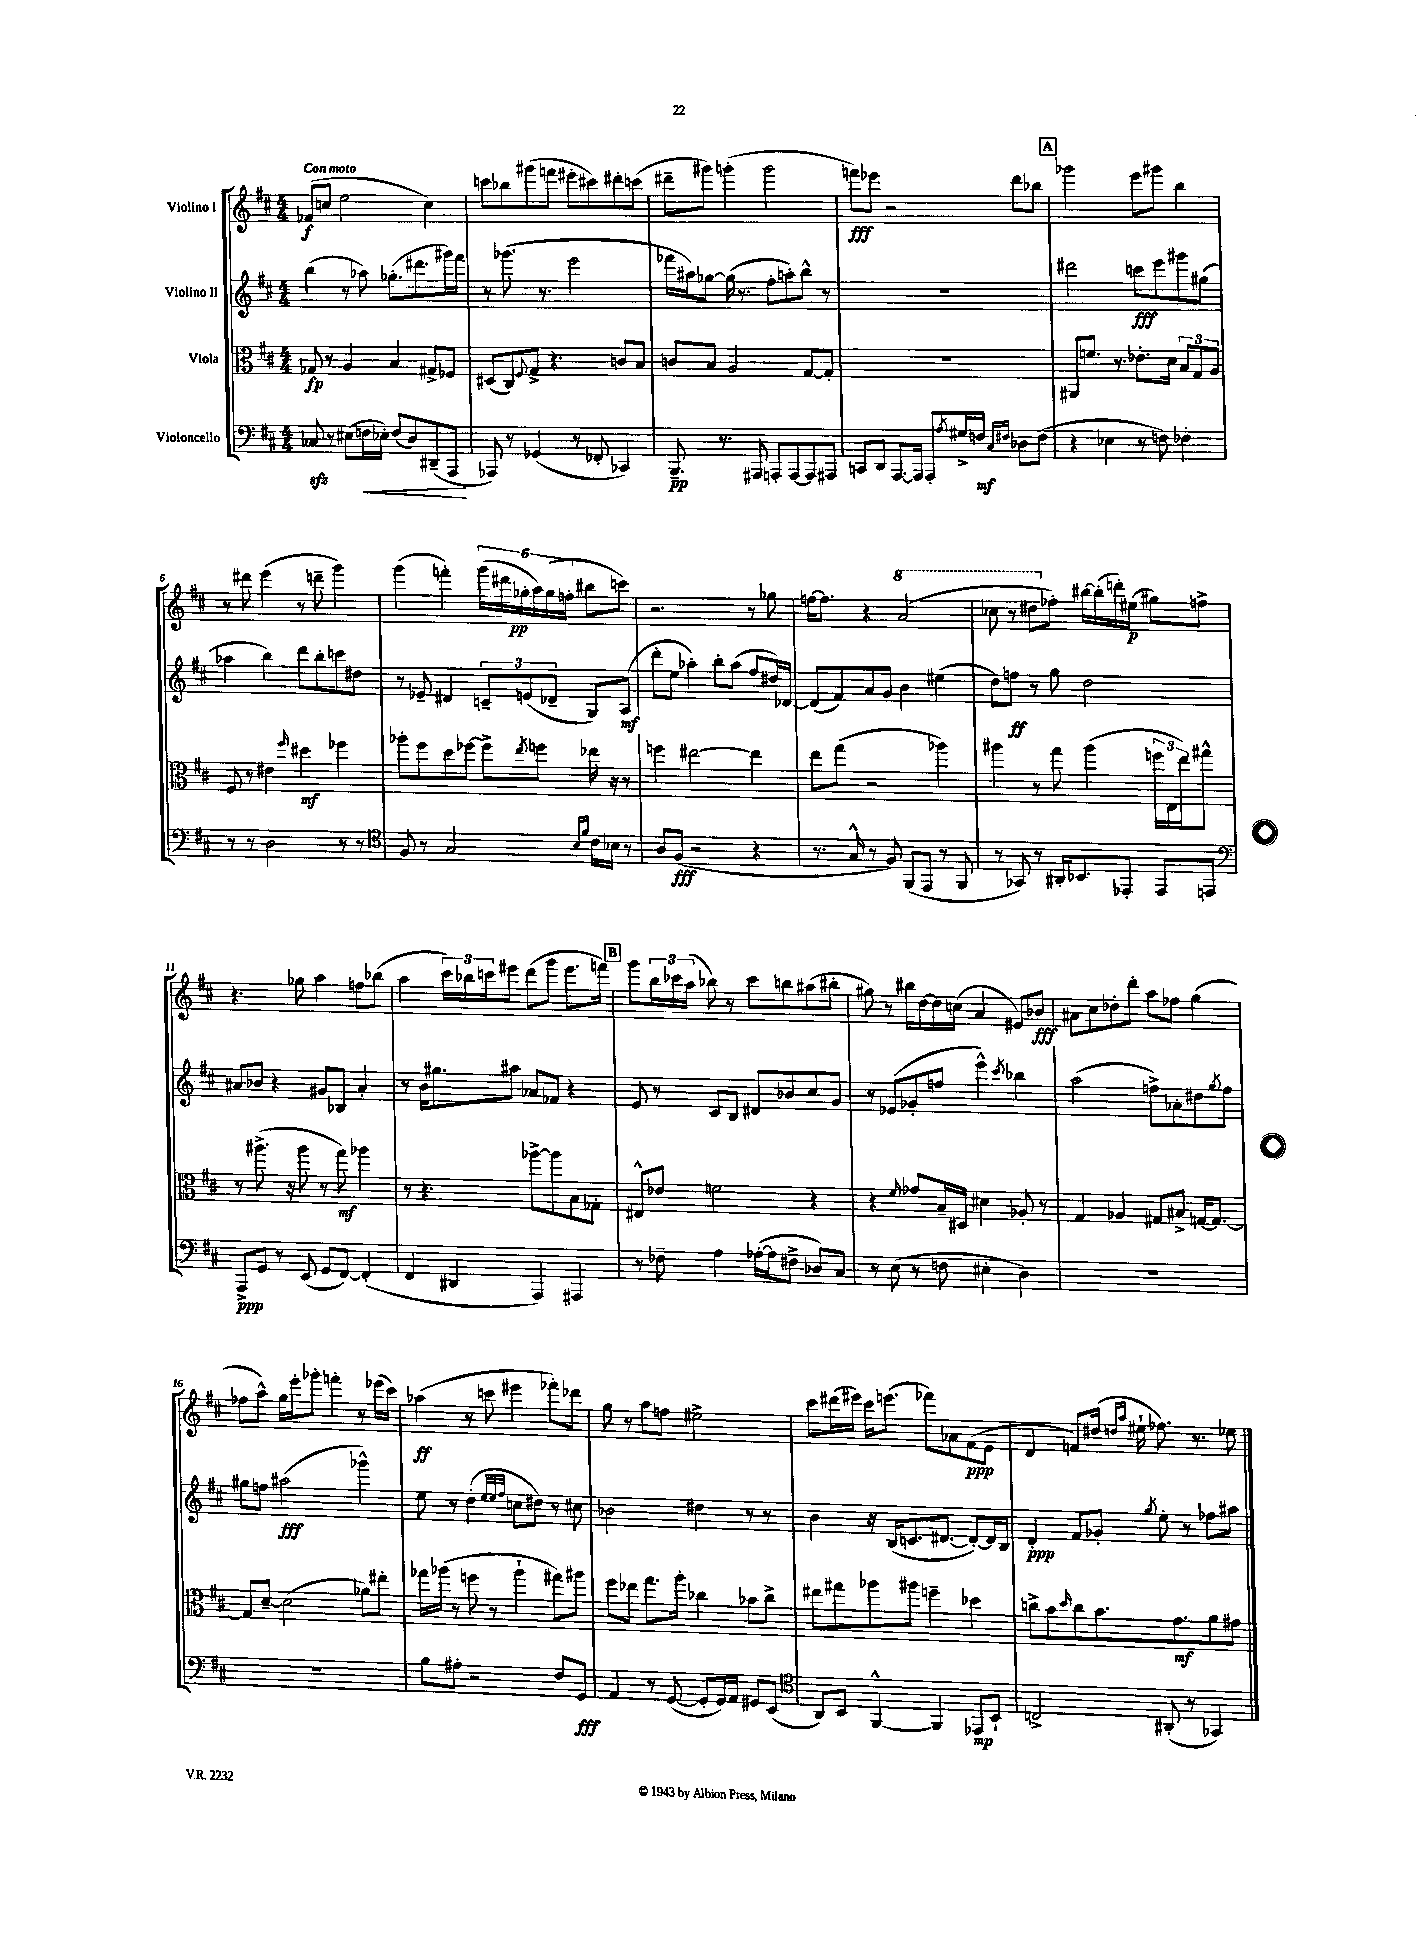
<<
\new StaffGroup <<
\new Staff = "s0" \with { instrumentName = "Violino I" } {
    \clef treble \key d \major \numericTimeSignature \time 4/4 \tempo "Con moto"
    fes'8\f( c''8 e''2 c''4) |
    c'''8 bes''8 gis'''8( f'''8 eis'''8-. cis'''8) dis'''8-. c'''8( |
    dis'''8-- gis'''8) g'''4-.( g'''2 |
    f'''8\fff) ees'''8 r2 d'''8 bes''8 |
    \mark \markup { \box "A" } ges'''2 e'''8 gis'''8 b''4 |
    r8 dis'''8 e'''4( r8 d'''8-- g'''4) |
    g'''4( f'''4-.) \tuplet 6/4 { g'''16( dis'''16 ges''16-.\pp a''16) ges''16( f''16-. } bis''8 c'''8) |
    r2. r8 ges''8 |
    f''16~ f''8. r4 \ottava #1 a''2( |
    ces'''8 r8 dis'''8 \ottava #0 fes''8-.) bis''16~ bis''16-.( d'''16-.) eis''16\p( gis''8) f''8-> |
    r4. ges''8 a''4 f''8 bes''8( |
    a''4 \tuplet 3/2 { cis'''16) bes''16 c'''16 } eis'''8 d'''8( g'''8 eis'''8. f'''16) |
    \mark \markup { \box "B" } g'''8 \tuplet 3/2 { b''16 ces'''16 a''16( } bes''8) r8 ces'''8 b''8 ais''8( bis''8-. |
    gis''8) r8 bis''16 d''16~ d''16 c''16( a'4 eis'8) bes'8\fff |
    ais'8 cis''8 des''8-. d'''8-. a''8 fes''8 g''4( |
    fes''8 a''8-^) g''16 e'''16-. ges'''8-. f'''4-. r8 ees'''16( cis'''16) |
    aes''4\ff( r8 c'''8 eis'''4 fes'''8-.) des'''8 |
    g''8 r8 a''8 f''8 eis''2-> |
    cis'''8 dis'''16( eis'''16) cis'''16 e'''8.( fes'''8) aes'8 fis'8\ppp( e'8 |
    d'4 f'8) dis''16( \grace { d''16 a''16 } eis''16-! fes''8.) r8. ees''8 \bar "|." |
}
\new Staff = "s1" \with { instrumentName = "Violino II" } {
    \clef treble \key d \major \numericTimeSignature \time 4/4
    b''4( r8 aes''8) ges''8.-.( dis'''8. gis'''16) fis'''16 |
    r8 ges'''8.( r8. e'''2 |
    fes'''16 ais''16) ges''8~ ges''16( r8. fis''8-. a''8-.) b''8-^ r8 |
    R1 |
    \mark \markup { \box "A" } dis'''2 c'''8\fff e'''8 gis'''8 gis''8( |
    aes''4 b''4) d'''8 b''8-. c'''8 dis''8 |
    r8 ees'8-- dis'4 \tuplet 3/2 { c'8-- e'8( des'8-- } g8) a8\mf( |
    d'''8-. e''8 aes''4-.) b''8-. aes''8( fis''8 dis''16) des'16~ |
    des'8( fis'8) a'8 g'8 b'4 eis''4( |
    d''8) f''8\ff r8 g''8 d''2 |
    ais'8 bes'8 r4 gis'8 bes8 ais'4-. |
    r8 b'16 gis''8. ais''8 aes'8 fes'8 r4 |
    \mark \markup { \box "B" } e'8 r8 cis'8 b8 dis'8 bes'8 cis''8 g'8 |
    r8 ees'8( ges'8-. f''8 e'''4-^) \acciaccatura { cis'''8 } bes''4 |
    a''2( f''8->) aes'8-. dis''8 \acciaccatura { g''8 } f''8 |
    gis''8 f''8 ais''2\fff( ges'''4-^) |
    e''8 r8 d''4-.( \grace { e''32 e''32 fis''32 } c''8 dis''8) r8 cis''8 |
    bes'2 dis''4 r8 r8 |
    b'4 r16 b16( c'8. dis'8.~ dis'8~-.) dis'16 b16 |
    d'4-.\ppp fis'8 ges'8-. \acciaccatura { g''8 } e''8-. r8 fes''8 ais''8 \bar "|." |
}
\new Staff = "s2" \with { instrumentName = "Viola" } {
    \clef alto \key d \major \numericTimeSignature \time 4/4
    ges8\fp r8 a4 b4 gis8-> fes8 |
    dis8( cis8) \appoggiatura { fis8 } g8-> r4. c'8 b8 |
    c'8 b8 a2 g8~ g8-. |
    R1 |
    \mark \markup { \box "A" } ais,8 f'8. r8. ees'8.-. d'16 \tuplet 3/2 { b8 g8 a8 } |
    fis8 r8 eis'4 \grace { fis''16 } dis''4\mf fes''4 |
    aes''8-. fis''8 d''8 fes''8~ fes''8-> \acciaccatura { e''8 } f''8 ees''16 r16 r8 |
    f''4 eis''2~ eis''4 |
    e''8 g''8( r2 aes''4) |
    ais''4 r8 g''8 ais''4( \tuplet 3/2 { f''16 e16 e''16) } gis''8-^ |
    r8 ais''8.->( r16 ais''8 r8 g''8\mf) aes''4 |
    r8 r4. aes''8~-> aes''8 b8 ges8-. |
    \mark \markup { \box "B" } eis8-^ ees'8 f'2 r4 |
    r4 \grace { fis'16 } ges'8 b16-- dis16 dis'4 aes8-. r8 |
    g4 aes4 gis8 bis8-> g16~ g8.~ |
    g8 d'8~-- d'2( aes'8) eis''8-. |
    ges''16 aes''16( r8 f''8 r8 aes''4-! gis''8) ais''8 |
    fis''8 ees''8 g''8. a''16-. ces''4 bes'8 ces''8-> |
    eis''8 gis''8 aes''8 ais''8 f''4-- des''4 |
    c''8-> b'8 \grace { d''16 } c''8 b'8. g'8.\mf a'8 gis'8 \bar "|." |
}
\new Staff = "s3" \with { instrumentName = "Violoncello" } {
    \clef bass \key d \major \numericTimeSignature \time 4/4
    ces8\sfz r8 eis8( f16\< ees16-.) f8( d8) dis,8--( a,,8\! |
    aes,,8) r8 ges,4( r8 fes,8-. ces,4) |
    b,,8.--\pp r8. ais,,8 a,,8-. a,,8~ a,,8 ais,,8 |
    c,8 d,8 a,,8.~ a,,16 a,,8-. \acciaccatura { a8 } gis16-> f16\mf \grace { cis16 fis16 } des8 fis8( |
    \mark \markup { \box "A" } r4 ees4 r8 f8) fes4-. |
    r8 r8 d2 r8 r8 |
    \clef tenor fis8 r8 g2 \grace { b16 fis'16 } cis'16 bes16 r8 |
    a8 fis8\fff( r2 r4 |
    r8. g16-^ r8 fis8) fis,8( e,8 r8 fis,8 |
    r8 ges,8) r8 ais,16-. bes,8. ees,8-. ees,8 e,8 |
    \clef bass a,,8->\ppp g,8 r8 e,8( g,8 fis,8~) fis,4-.( |
    fis,4 dis,4 a,,4) ais,,4 |
    \mark \markup { \box "B" } r8 fes8-- a4 aes16~-.( aes16 fis8-> des8) cis8 |
    r8 e8( r8 f8 eis4-. d4) |
    R1 |
    R1 |
    b8 ais8-. r2 fis8 g,8\fff |
    a,4 r8 g,8~( g,8-. g,16) a,16 gis,8 e,8( |
    \clef tenor a,8) b,8 fis,4~-^ fis,4 ees,8\mp b,8-! |
    c2-> ais,8-.( r8 ges,4) \bar "|." |
}
>>
>>
